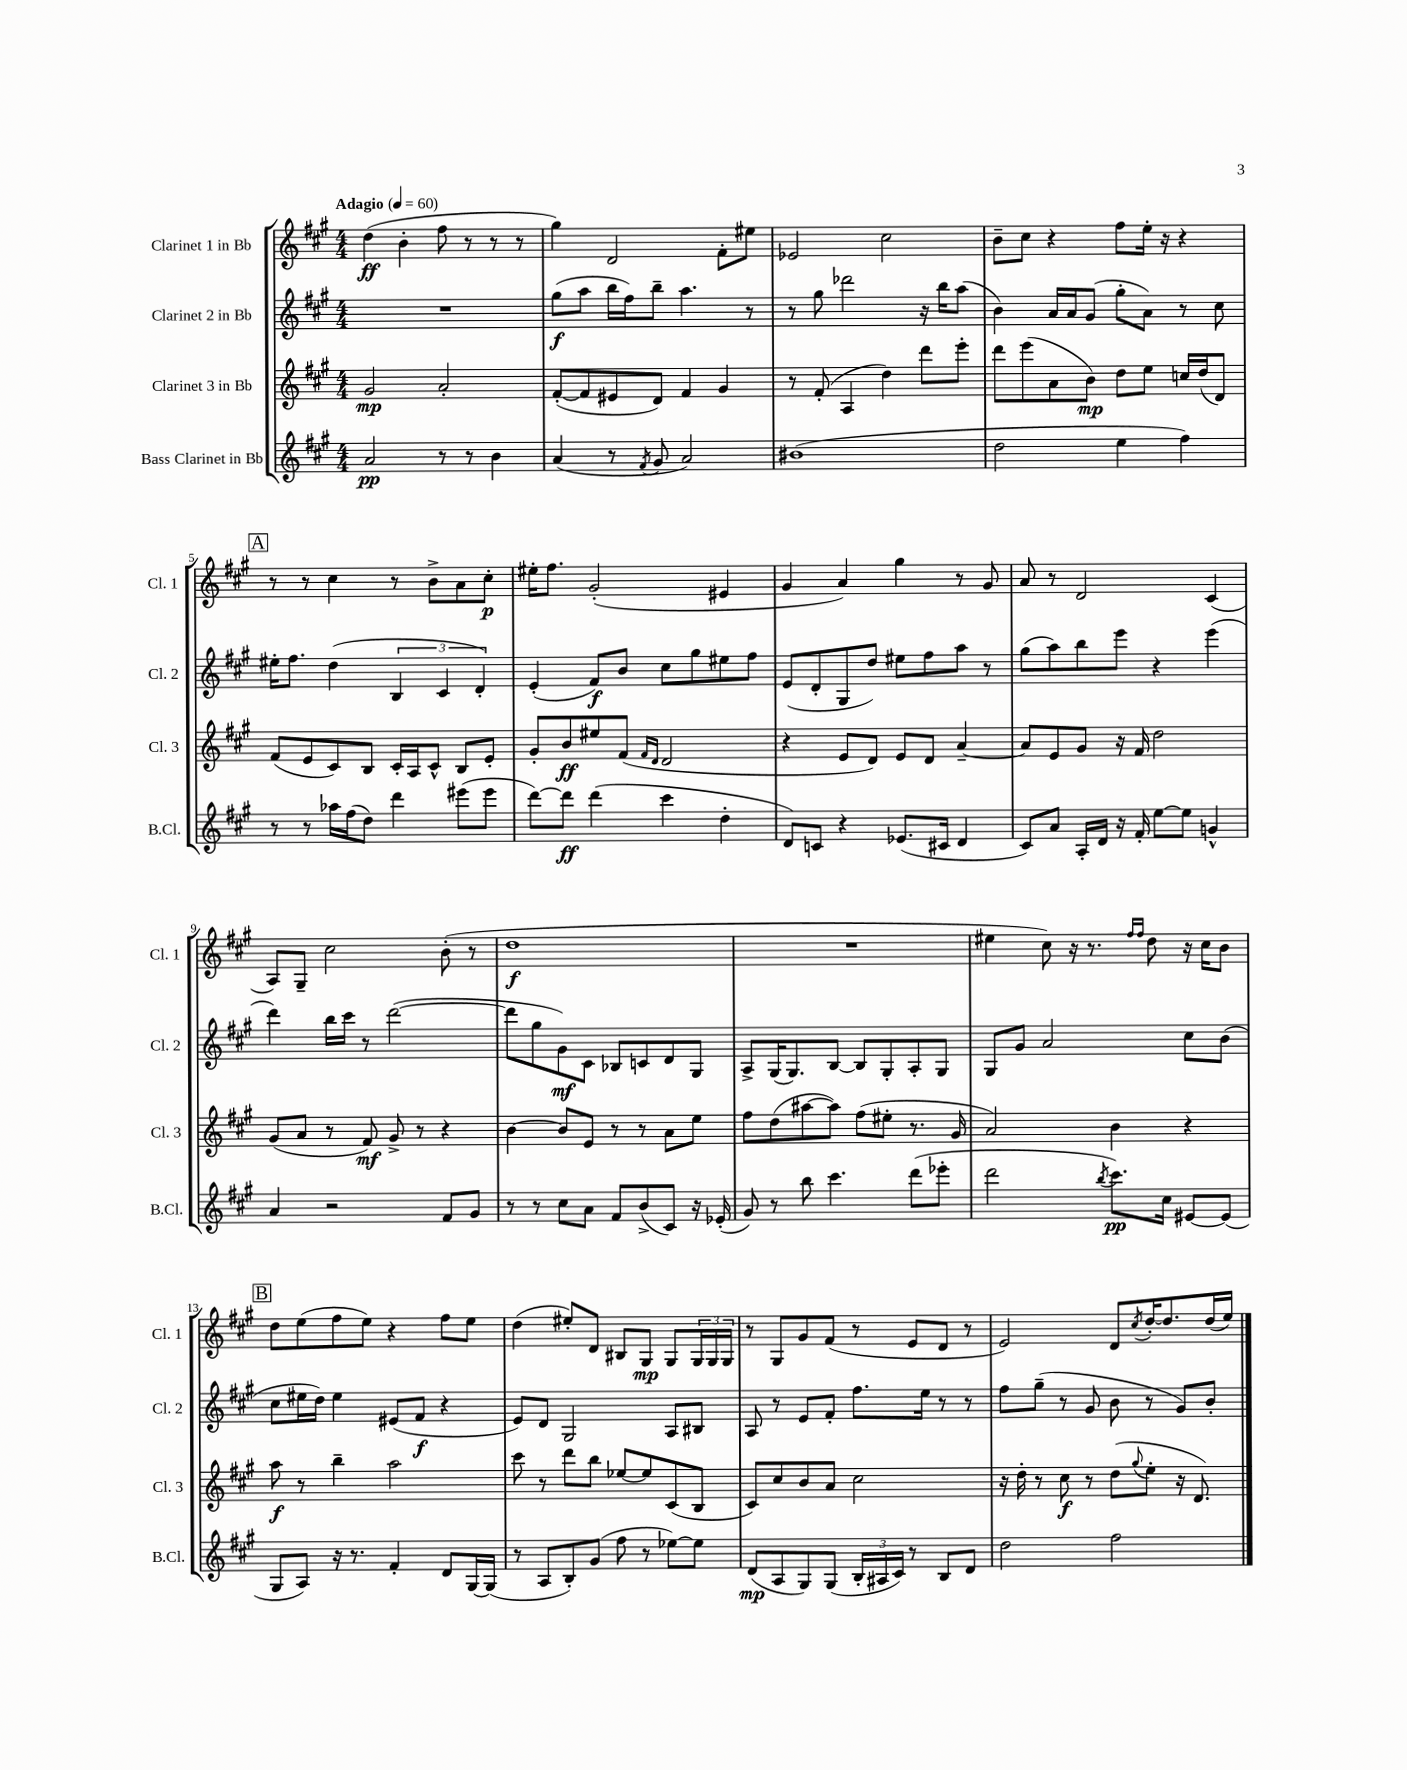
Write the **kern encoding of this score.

**kern	**kern	**kern	**kern
*staff4	*staff3	*staff2	*staff1
*clefG2	*clefG2	*clefG2	*clefG2
*k[f#c#g#]	*k[f#c#g#]	*k[f#c#g#]	*k[f#c#g#]
*M4/4	*M4/4	*M4/4	*M4/4
*MM60	*MM60	*MM60	*MM60
2a	2g#	1r	(4dd
.	.	.	4b'
8r	2a'	.	8ff#
8r	.	.	8r
4b	.	.	8r
.	.	.	8r
=	=	=	=
(4a	([8f#'	(8gg#	4gg#)
.	8f#]	8aa	.
8r	8e#	16bb	2d
.	.	16ff#)	.
8qf#	.	.	.
8g#	8d)	8bb~	.
2a)	4f#	4.aa	.
.	4g#	.	8f#'
.	.	8r	8ee#
=	=	=	=
(1b#	8r	8r	2e-
.	(8f#'	8gg#	.
.	4A	2ddd-	.
.	4dd)	.	2cc#
.	8ddd	16r	.
.	.	16bb	.
.	8eee'	(8aa	.
=	=	=	=
2dd	8ddd	4b)	8b~
.	(8eee	.	8cc#
.	8a	16a	4r
.	.	16a	.
.	8b)	(8g#	.
4ee	8dd	8gg#'	8ff#
.	8ee	8a)	16ee'
.	.	.	16r
4ff#)	16cc	8r	4r
.	(16dd	.	.
.	8d)	8cc#	.
=	=	=	=
8r	(8f#	16ee#'	8r
.	.	8.ff#	.
8r	8e	.	8r
16aa-	8c#)	(4dd	4cc#
(16ff#	.	.	.
8dd)	8B	.	.
4ddd	16c#'	6B	8r
.	16A	.	.
.	8c#^^	.	8b^
.	.	6c#	.
(8eee#	8B	.	8a
.	.	6d')	.
8eee#	8e'	.	8cc#'
=	=	=	=
[8ddd)	8g#'	(4e'	16ee#'
.	.	.	8.ff#
8ddd]	8b	.	.
(4ddd	8ee#	8f#)	(2g#'
.	(8f#	8b	.
.	16qqf#	.	.
.	16qqd	.	.
4ccc#	2d	8cc#	.
.	.	8gg#	.
4dd'	.	8ee#	4e#
.	.	8ff#	.
=	=	=	=
8d)	4r	(8e	4g#
8c	.	8d'	.
4r	8e	8G#	4a)
.	8d)	8dd)	.
(8.e-	8e	8ee#	4gg#
.	8d	8ff#	.
16c#	.	.	.
4d	[4a~	8aa	8r
.	.	8r	8g#
=	=	=	=
8c#)	8a]	(8gg#	8a
8a	8e	8aa)	8r
16A'	8g#	8bb	2d
16d	.	.	.
16r	16r	8eee	.
16f#'	16f#	.	.
[8ee	2dd	4r	.
8ee]	.	.	.
4g^^	.	(4eee	(4c#
=	=	=	=
4a	(8g#	4ddd)	8A)
.	8a	.	8G#~
2r	8r	16bb	2cc#
.	.	16ccc#	.
.	8f#)	8r	.
.	8g#^	([2ddd	.
.	8r	.	.
8f#	4r	.	(8b'
8g#	.	.	8r
=	=	=	=
8r	[4b	8ddd]	1dd
8r	.	8gg#	.
8cc#	8b]	8g#)	.
8a	8e	8c#	.
8f#	8r	8B-	.
(8b^	8r	8c	.
8c#)	8a	8d	.
16r	8ee	8G#	.
(16e-'	.	.	.
=	=	=	=
8g#)	8ff#	8A^	1r
8r	(8dd	(16G#	.
.	.	8.G#)	.
8bb	[8aa#	.	.
4.ccc#	8aa#])	[8B	.
.	(8ff#	8B]	.
.	8ee#'	8G#'	.
(8ddd	8.r	8A'	.
8eee-'	.	8G#	.
.	16g#	.	.
=	=	=	=
2ddd	2a)	8G#	4ee#
.	.	8g#	.
.	.	2a	8cc#)
.	.	.	16r
.	.	.	8.r
8qbb	.	.	.
8.ccc#)	4b	.	.
.	.	.	16qqff#
.	.	.	16qqff#
.	.	.	8dd
16cc#	.	.	.
[8e#	4r	8cc#	16r
.	.	.	16cc#
(8e#]	.	(8b	8b
=	=	=	=
8G#	8aa	8cc#	8dd
8A)	8r	16ee#	(8ee
.	.	16dd)	.
16r	4bb~	4ee#	8ff#
8.r	.	.	.
.	.	.	8ee)
4f#'	2aa	(8e#	4r
.	.	8f#	.
8d	.	4r	8ff#
[16G#	.	.	8ee
(16G#]	.	.	.
=	=	=	=
8r	8ccc#	8e)	(4dd
8A	8r	8d	.
8B')	8ddd	2G#	8ee#')
(8g#	8bb	.	8d
8ff#	[8ee-	.	8B#
8r	8ee-]	.	8G#
[8ee-)	(8c#	8A	8G#
8ee-]	8B	8B#	24G#
.	.	.	24G#
.	.	.	24G#
=	=	=	=
(8d	8c#)	8A	8r
8A	8cc#	8r	8G#
8G#)	8b	8e	8g#
(8G#	8a	8f#'	(8f#
24B'	2cc#	8.ff#	8r
24A#	.	.	.
24c#)	.	.	.
8r	.	.	8e
.	.	16ee	.
8B	.	8r	8d
8d	.	8r	8r
=	=	=	=
2dd	16r	8ff#	2e)
.	16dd'	.	.
.	8r	(8gg#~	.
.	8cc#	8r	.
.	8r	8g#	.
2ff#	(8dd	8b	8d
.	8qqgg#	.	8qcc#
.	8ee'	8r	[16dd'
.	.	.	8.dd]
.	16r	8g#)	.
.	8.d)	.	.
.	.	8b'	(16dd
.	.	.	16ee)
==	==	==	==
*-	*-	*-	*-
